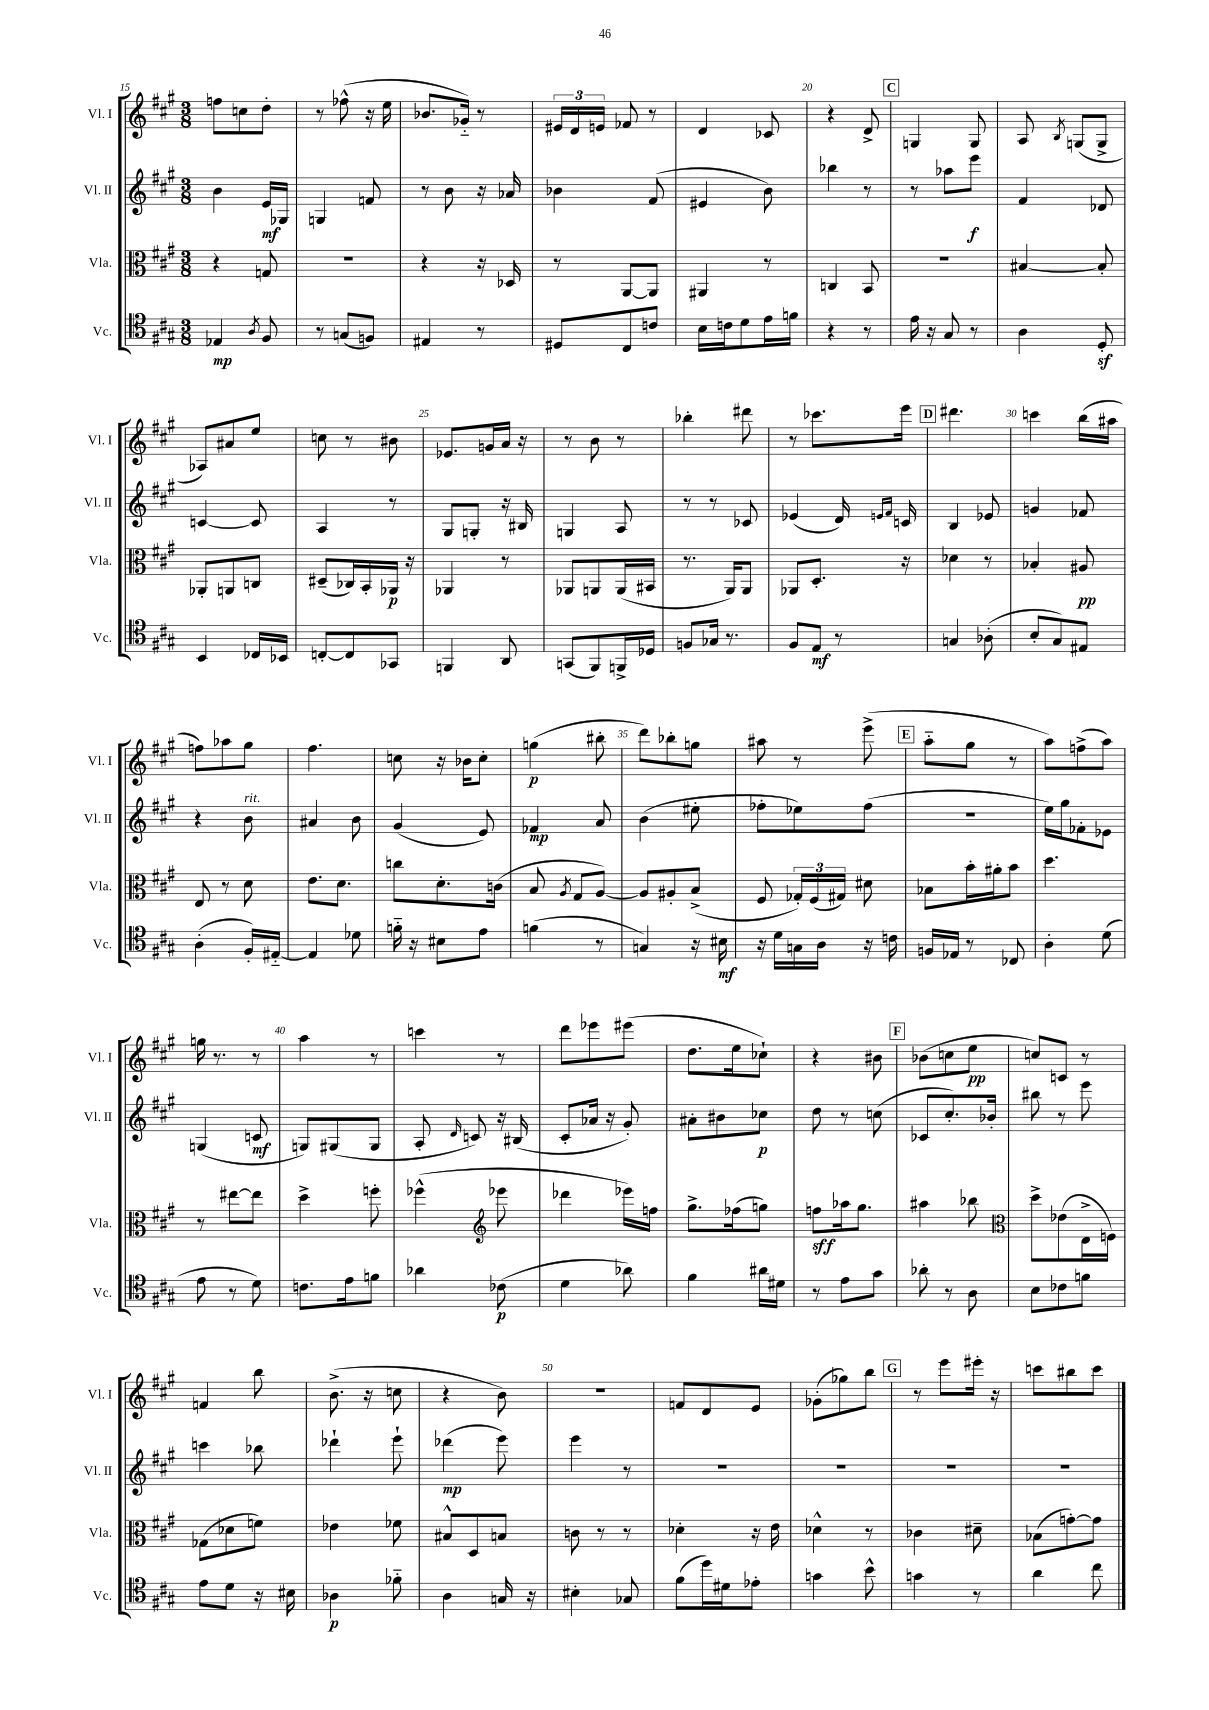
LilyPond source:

<<
\new StaffGroup <<
\new Staff = "s0" \with { instrumentName = "Vl. I" shortInstrumentName = "Vl. I" } {
    \clef treble \key a \major \numericTimeSignature \time 3/8
    \autoBeamOff f''8[ c''8 d''8]-. |
    r8 fes''8-^( r16 e''16 |
    bes'8.[ ges'16]-_) r8 |
    \tuplet 3/2 { eis'16[ d'16 e'16] } fes'8 r8 |
    d'4 ces'8 |
    r4 d'8-> |
    \mark \markup { \box "C" } g4 g8 |
    a8 \acciaccatura { b8 } g8[( g8]-> |
    aes8[) ais'8 e''8] |
    c''8 r8 bis'8 |
    ees'8.[ g'16 a'16] r16 |
    r8 b'8 r8 |
    bes''4-. dis'''8 |
    r8 ces'''8.[ e'''16] |
    \mark \markup { \box "D" } dis'''4. |
    c'''4 b''16[( ais''16] |
    f''8[) aes''8 gis''8] |
    fis''4. |
    c''8 r16 bes'16[ c''8]-. |
    g''4\p( bis''8-. |
    d'''8[) bes''8-. g''8] |
    ais''8 r8 e'''8->( |
    \mark \markup { \box "E" } a''8[-_ gis''8] r8 |
    a''8[) f''8->( a''8]) |
    g''16 r8. r8 |
    a''4 r8 |
    c'''4 r8 |
    d'''8[ ees'''8 eis'''8]( |
    d''8.[ e''16 ces''8]-!) |
    r4 bis'8 |
    \mark \markup { \box "F" } bes'8[( c''8 e''8]\pp |
    c''8[) c'8] r8 |
    f'4 b''8 |
    b'8.->( r16 c''8 |
    r4 b'8) |
    R4. |
    f'8[ d'8 e'8] |
    ges'8[-.( ges''8) b''8] |
    \mark \markup { \box "G" } r8 e'''8[ eis'''16]-. r16 |
    c'''8[ bis''8 c'''8] \bar "|." |
}
\new Staff = "s1" \with { instrumentName = "Vl. II" shortInstrumentName = "Vl. II" } {
    \clef treble \key a \major \numericTimeSignature \time 3/8
    \autoBeamOff b'4 e'16[\mf ges16] |
    g4 f'8 |
    r8 b'8 r16 aes'16 |
    bes'4 fis'8( |
    eis'4 b'8) |
    bes''4 r8 |
    \mark \markup { \box "C" } r8 aes''8[ e'''8]\f |
    fis'4 des'8 |
    c'4~ c'8 |
    a4 r8 |
    gis8[ g8]-. r16 bis16 |
    g4 a8 |
    r8 r8 ces'8 |
    ees'4( d'16) \grace { e'16[ fis'16] } c'16 |
    \mark \markup { \box "D" } b4 ees'8 |
    g'4 fes'8 |
    r4 b'8^\markup { \italic "rit." } |
    ais'4 b'8 |
    gis'4( e'8) |
    fes'4\mp a'8 |
    b'4( eis''8-. |
    fes''8[-. ees''8) fes''8]( |
    \mark \markup { \box "E" } r4. |
    e''16[) gis''16 fes'8-. ees'8] |
    g4( c'8\mf |
    g8[) gis8( gis8] |
    a8-. \grace { d'16 } c'8) r16 bis16( |
    cis'8[-. aes'16] r16 gis'8-.) |
    ais'8[-. bis'8 ces''8]\p |
    d''8 r8 c''8( |
    \mark \markup { \box "F" } ces'8[ cis''8.-.) bes'16]-. |
    bis''8 r8 e'''8 |
    c'''4 bes''8 |
    des'''4-! e'''8-! |
    des'''4\mp( e'''8) |
    e'''4 r8 |
    R4. |
    R4. |
    \mark \markup { \box "G" } R4. |
    R4. \bar "|." |
}
\new Staff = "s2" \with { instrumentName = "Vla." shortInstrumentName = "Vla." } {
    \clef alto \key a \major \numericTimeSignature \time 3/8
    \autoBeamOff r4 g8 |
    R4. |
    r4 r16 des16 |
    r8 a,8[~ a,8] |
    ais,4 r8 |
    c4 b,8 |
    \mark \markup { \box "C" } R4. |
    bis4~ bis8-. |
    aes,8[-. a,8 c8] |
    dis8[--( ces16) b,16-. aes,16]\p r16 |
    aes,4 r8 |
    aes,8[ a,8 a,16( bis,16] |
    r8. a,16[) a,8] |
    aes,8[ d8.]-. r16 |
    \mark \markup { \box "D" } des'4 r8 |
    bes4-. ais8\pp |
    e8 r8 d'8 |
    e'8.[ d'8.] |
    c''8[ d'8.-. c'16]( |
    b8 \acciaccatura { a8 } gis8[ a8]~) |
    a8[ ais8-. b8]->( |
    fis8 \tuplet 3/2 { ges16[-.) fis16( gis16]) } dis'8 |
    \mark \markup { \box "E" } bes8[ b'16-. ais'16-. b'8] |
    d''4. |
    r8 eis''8[~ eis''8] |
    d''4-> f''8-. |
    fes''4-^( \clef treble ees'''8 |
    des'''4 ees'''16[) f''16] |
    gis''8.[-> fes''16( g''8]) |
    f''8[\sff aes''16 gis''8.] |
    \mark \markup { \box "F" } ais''4 bes''8 |
    \clef alto d''8[-> ees'8( e16-> f16]) |
    ges8[( des'8 f'8]) |
    ees'4 fes'8 |
    bis8[-^ d8 b8] |
    c'8 r8 r8 |
    des'4-. r16 e'16 |
    des'4-^ r8 |
    \mark \markup { \box "G" } ces'4 dis'8-- |
    bes8[( g'8~-.) g'8] \bar "|." |
}
\new Staff = "s3" \with { instrumentName = "Vc." shortInstrumentName = "Vc." } {
    \clef tenor \key a \major \numericTimeSignature \time 3/8
    \autoBeamOff ees4\mp \acciaccatura { a8 } fis8 |
    r8 g8[( f8]) |
    eis4 r8 |
    dis8[ cis8 c'8] |
    b16[ c'16 d'8 e'16 f'16] |
    r4 r8 |
    \mark \markup { \box "C" } e'16 r16 gis8 r8 |
    a4 d8-.\sf |
    b,4 ces16[ bes,16] |
    c8[~-. c8 ges,8] |
    f,4 a,8 |
    g,8[( fis,8) f,16-> des16] |
    f8[ ges16] r8. |
    fis8[ e8]\mf r8 |
    \mark \markup { \box "D" } g4 aes8-.( |
    b8[-. gis8) eis8] |
    a4-.( fis16[-.) eis16]~-_ |
    eis4 des'8 |
    f'16-_ r16 bis8[ e'8] |
    f'4( r8 |
    g4) r16 bis16\mf |
    r16 d'16[ g16 a16] r16 c'16 |
    \mark \markup { \box "E" } f16[ ees16] r8 ces8 |
    a4-. d'8( |
    e'8 r8 d'8) |
    c'8.[ e'16 f'8] |
    aes'4 ces'8\p( |
    d'4 aes'8) |
    fis'4 ais'16[ dis'16] |
    r8 e'8[ gis'8] |
    \mark \markup { \box "F" } aes'8-. r8 a8 |
    b8[ ces'8 f'8] |
    e'8[ d'8] r16 bis16 |
    aes4\p fes'8-_ |
    a4 g16 r16 |
    bis4-. ges8 |
    fis'8[( d''16) dis'16 ees'8]-. |
    g'4 b'8-^ |
    \mark \markup { \box "G" } g'4 r8 |
    a'4 cis''8 \bar "|." |
}
>>
>>
\layout { \context { \Score currentBarNumber = #15 \override BarNumber.break-visibility = ##(#f #t #t) barNumberVisibility = #(every-nth-bar-number-visible 5) } }
